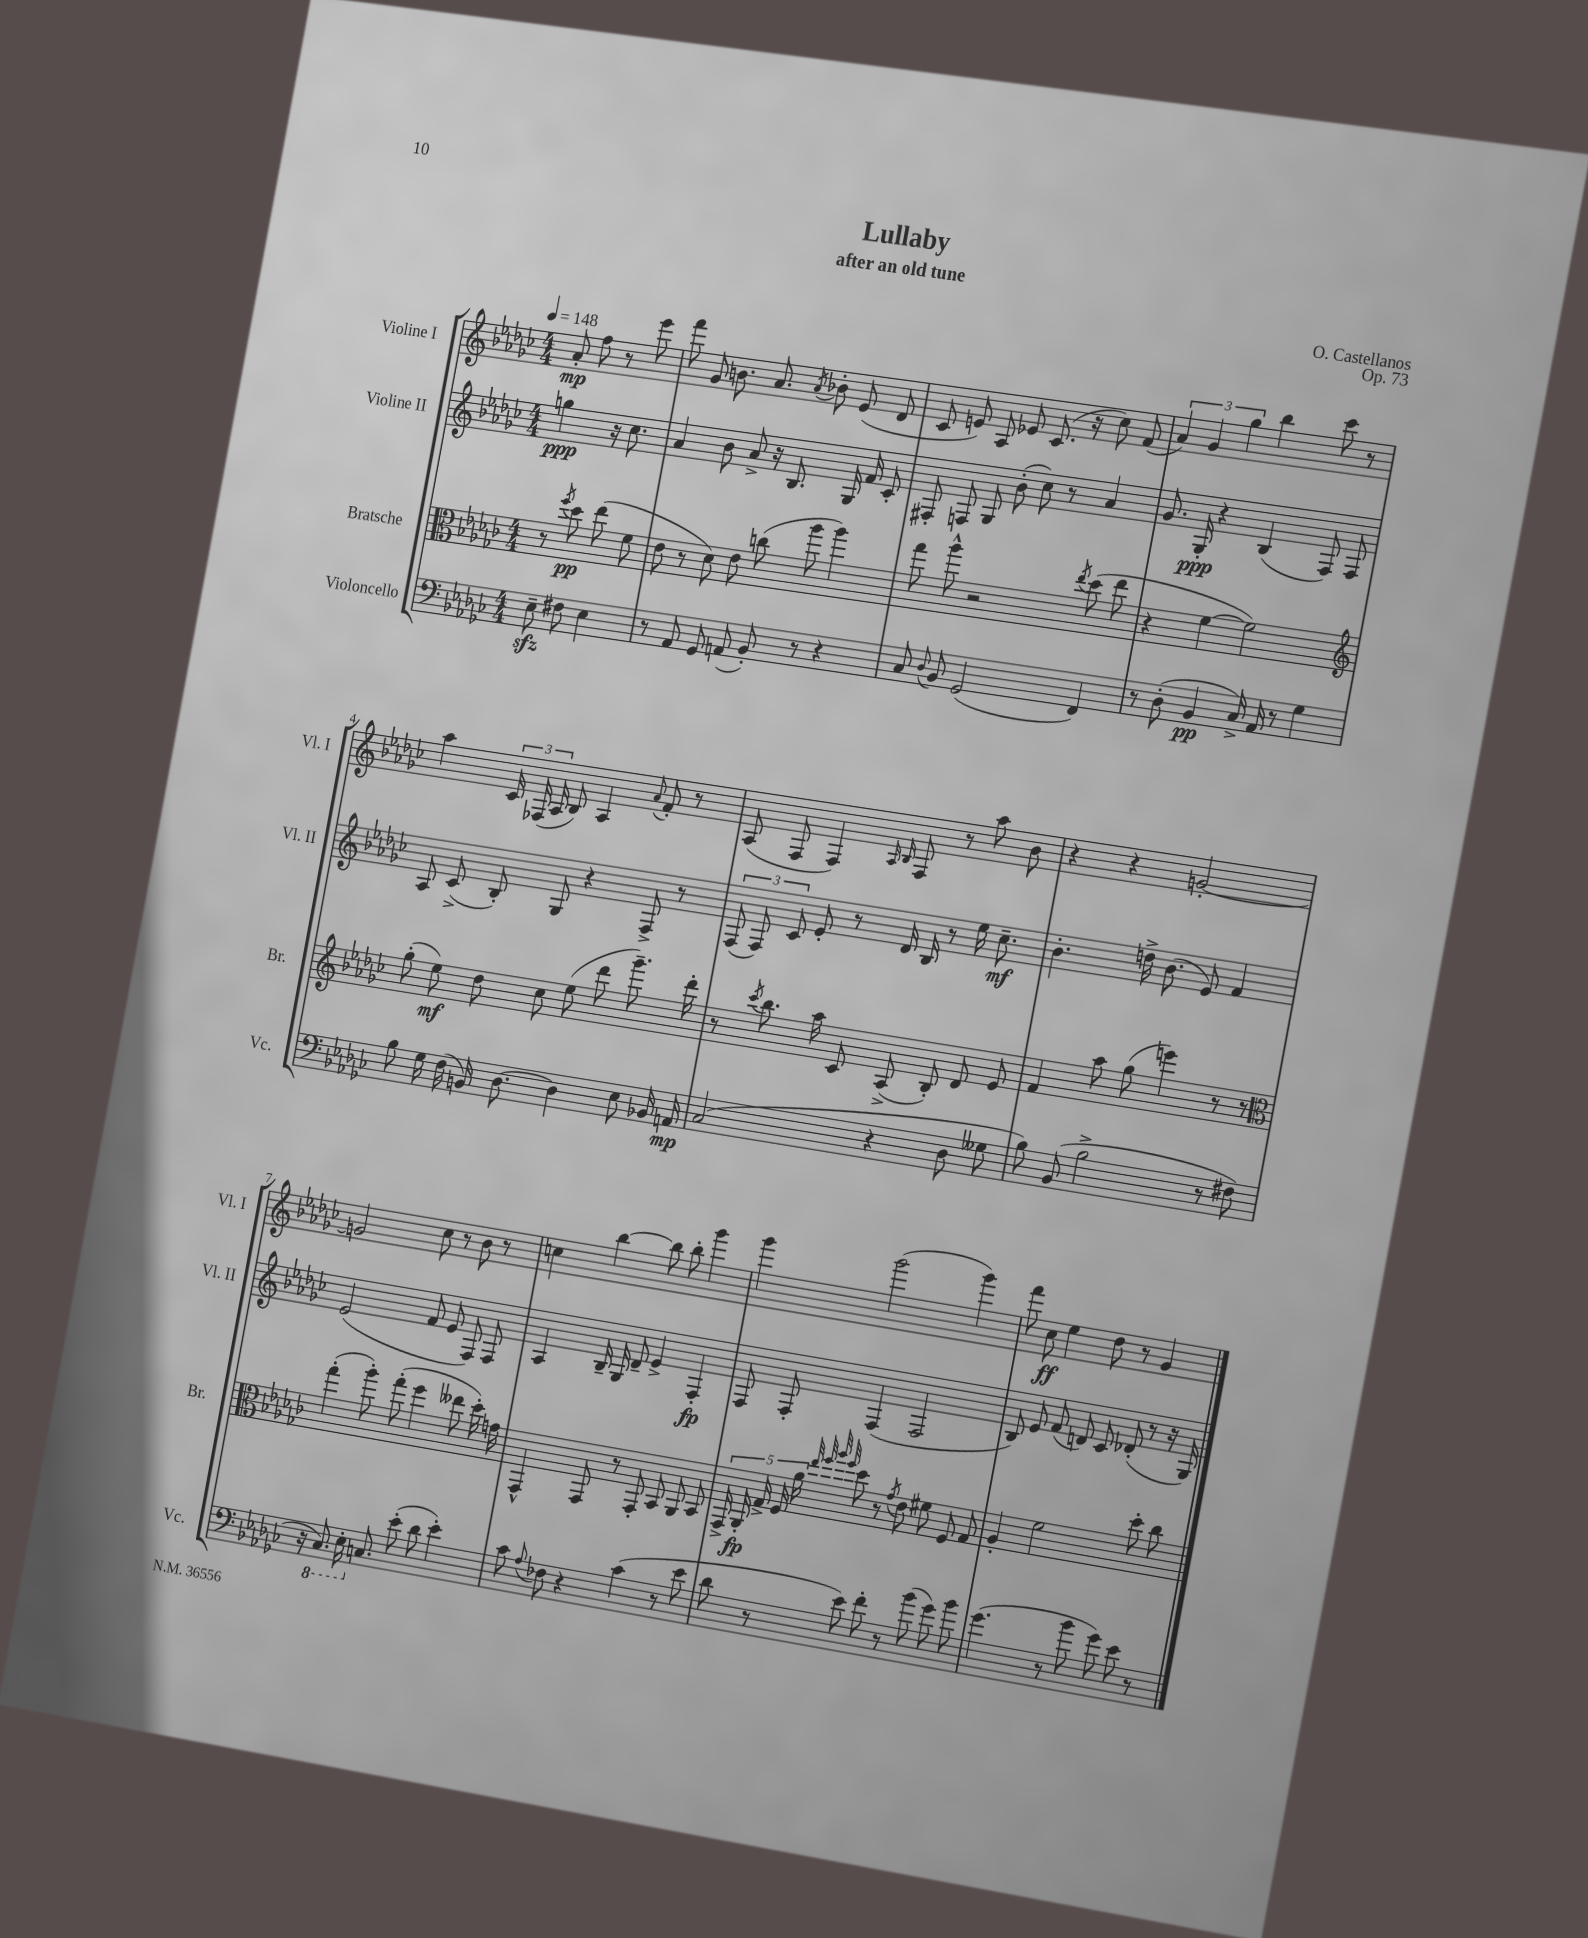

**kern	**dynam	**kern	**dynam	**kern	**dynam	**kern	**dynam
*part4	*part4	*part3	*part3	*part2	*part2	*part1	*part1
*staff4	*staff4	*staff3	*staff3	*staff2	*staff2	*staff1	*staff1
*I"Violoncello	*	*I"Bratsche	*	*I"Violine II	*	*I"Violine I	*
*I'Vc.	*	*I'Br.	*	*I'Vl. II	*	*I'Vl. I	*
*clefF4	*	*clefC3	*	*clefG2	*	*clefG2	*
*k[b-e-a-d-g-c-]	*	*k[b-e-a-d-g-c-]	*	*k[b-e-a-d-g-c-]	*	*k[b-e-a-d-g-c-]	*
*M4/4	*	*M4/4	*	*M4/4	*	*M4/4	*
*MM148	*	*MM148	*	*MM148	*	*MM148	*
=	=	=	=	=	=	=	=
8E-zz~\	.	8r	.	4ggn\	ppp	8a-'/	mp
.	.	8qff/	.	.	.	.	.
8F#X\	.	8dd-\	pp	.	.	8ff\	.
4E-\	.	(8ee-\	.	16r	.	8r	.
.	.	.	.	8.cc-\	.	.	.
.	.	8f\	.	.	.	8eee-\	.
=1	=1	=1	=1	=1	=1	=1	=1
8r	.	8e-\	.	4a-/	.	8fff\	.
8AA-/	.	8r	.	.	.	8g-/	.
8GG-/	.	8d-\)	.	8b-\	.	8.bn\	.
(8AAn/	.	8e-\	.	8a-^/	.	.	.
.	.	.	.	.	.	8.a-/	.
8BB-'/)	.	(8ccn\	.	16r	.	.	.
.	.	.	.	8.B-/	.	.	.
.	.	.	.	.	.	8qa-/	.
8r	.	8aa-\	.	.	.	8b-X'\	.
4r	.	4aa-\)	.	16G-/	.	(8e-/	.
.	.	.	.	16f/	.	.	.
.	.	.	.	8c-'/	.	8d-/	.
=2	=2	=2	=2	=2	=2	=2	=2
8C-/	.	8gg-\	.	8F#X'/	.	8c-/	.
8qqD-/	.	.	.	.	.	.	.
8BB-/	.	8aa-^^\	.	8Fn/	.	8en/)	.
(2GG-/	.	2r	.	8G-/	.	8A-/	.
.	.	.	.	(8b-'\	.	8e-X/	.
.	.	.	.	8cc-\)	.	(8.c-/	.
.	.	.	.	8r	.	.	.
.	.	.	.	.	.	16r	.
.	.	8qee-/	.	.	.	.	.
4FF/)	.	(8dd-\	.	4a-/	.	8cc-\)	.
.	.	8ee-\	.	.	.	(8f/	.
=3	=3	=3	=3	=3	=3	=3	=3
8r	.	4r	.	8.g-/	.	6a-/)	.
(8D-'\	.	.	.	.	.	.	.
.	.	.	.	.	.	6g-/	.
.	.	.	.	16G-'/	ppp	.	.
4BB-/	pp	[4f\	.	4r	.	.	.
.	.	.	.	.	.	6gg-\	.
16C-^/)	.	2f\])	.	(4B-/	.	4bb-\	.
16AA-/	.	.	.	.	.	.	.
8r	.	.	.	.	.	.	.
4G-\	.	.	.	8F/)	.	8ccc-\	.
.	.	.	.	8F/	.	8r	.
!!LO:LB:g=z
=4	=4	=4	=4	=4	=4	=4	=4
*	*	*clefG2	*	*	*	*	*
8B-\	.	(8gg-'\	.	8A-/	.	4aa-\	.
16G-\	.	8ee-\)	mf	(8c-^/	.	.	.
(16F\	.	.	.	.	.	.	.
16BBn/)	.	8dd-\	.	8B-'/)	.	24c-/	.
.	.	.	.	.	.	(24F-X/	.
[8.D-\	.	.	.	.	.	.	.
.	.	.	.	.	.	24A-/	.
.	.	8cc-\	.	8G-/	.	8B-/)	.
4D-\]	.	(8ee-\	.	4r	.	4A-/	.
.	.	8ddd-\	.	.	.	.	.
.	.	.	.	.	.	8qqa-/	.
8E-\	.	8.ggg-~\)	.	8F^/	.	8f'/	.
16BB-X/	.	.	.	8r	.	8r	.
16AAn/	mp	16ddd-'\	.	.	.	.	.
=5	=5	=5	=5	=5	=5	=5	=5
(2C-/	.	8r	.	(12F/	.	(8A-/	.
.	.	.	.	12F/)	.	.	.
.	.	8qccc-/	.	.	.	.	.
.	.	8.bb-\	.	.	.	8F/	.
.	.	.	.	12c-/	.	.	.
.	.	.	.	8e-'/	.	4F/)	.
.	.	16aa-\	.	.	.	.	.
.	.	8c-/	.	8r	.	.	.
.	.	.	.	.	.	16qqA-/	.
.	.	.	.	.	.	16qqB-/	.
4r	.	(8A-^/	.	16d-/	.	8F/	.
.	.	.	.	16B-/	.	.	.
.	.	8B-'/)	.	8r	.	8r	.
8D-\	.	8d-/	.	16ee-\	.	8aa-\	.
.	.	.	.	8.cc-~\	mf	.	.
8G--X\	.	8e-/	.	.	.	8b-\	.
=6	=6	=6	=6	=6	=6	=6	=6
8B-\)	.	4f/	.	4.b-'\	.	4r	.
(8BB-/	.	.	.	.	.	.	.
2B-^\	.	8aa-\	.	.	.	4r	.
.	.	(8gg-\	.	16ddn^\	.	.	.
.	.	.	.	(8.b-\	.	.	.
.	.	4eeen\)	.	.	.	[2gn'/	.
.	.	.	.	8e-/)	.	.	.
8r	.	8r	.	4f/	.	.	.
8F#X\	.	8r	.	.	.	.	.
!!LO:LB:g=z
=7	=7	=7	=7	=7	=7	=7	=7
*	*	*clefC3	*	*	*	*	*
16r	.	(4gg-'\	.	(2e-/	.	2gn/]	.
*8ba	*	*	*	*	*	*	*
8.CC-/)	.	.	.	.	.	.	.
16EE-'\	.	8aa-'\)	.	.	.	.	.
*X8ba	*	*	*	*	*	*	*
8.Cn/	.	.	.	.	.	.	.
.	.	(8gg-'\	.	.	.	.	.
(8e-'\	.	4ff\	.	8f/	.	8cc-\	.
8d-\	.	.	.	8e-/	.	8r	.
4e-'\)	.	8ee--X\	.	8F/)	.	8b-\	.
.	.	16dd-'\)	.	8F/	.	8r	.
.	.	16gn\	.	.	.	.	.
=8	=8	=8	=8	=8	=8	=8	=8
8c-\	.	4GG-^^/	.	4A-/	.	4ccn\	.
8qqA-/	.	.	.	.	.	.	.
8F-X\	.	.	.	.	.	.	.
4r	.	8GG-/	.	16B-~/	.	[4bb-\	.
.	.	.	.	16G-/	.	.	.
.	.	8r	.	8d-~/	.	.	.
(4c-\	.	8GG-'/	.	4e-^/	.	8bb-\]	.
.	.	8BB-/	.	.	.	8bb-'\	.
8r	.	8AA-/	.	4F'/	fp	4ggg-\	.
8e-\	.	8BB-/	.	.	.	.	.
=9	=9	=9	=9	=9	=9	=9	=9
8d-\	.	20GG-^/	.	8F/	.	4ggg-\	.
.	.	20AA-'/	fp	.	.	.	.
.	.	20G-^/	.	.	.	.	.
8r	.	.	.	8F'/	.	.	.
.	.	20F/	.	.	.	.	.
.	.	20a-\	.	.	.	.	.
.	.	32qqee-/	.	.	.	.	.
.	.	32qqff/	.	.	.	.	.
.	.	32qqaa-/	.	.	.	.	.
.	.	32qqff/	.	.	.	.	.
8e-\)	.	8dd-\	.	(4F/	.	(2ggg-\	.
8f'\	.	8r	.	.	.	.	.
.	.	8qg-/	.	.	.	.	.
8r	.	8e-\	.	2F/	.	.	.
(8b-\	.	8f#X\	.	.	.	.	.
8g-\)	.	8F/	.	.	.	4ggg-\)	.
8b-\	.	8G-/	.	.	.	.	.
=10	=10	=10	=10	=10	=10	=10	=10
(4.g-\	.	4A-'/	.	8B-/)	.	8fff\	.
.	.	.	.	8e-/	.	8cc-\	ff
.	.	2f\	.	(8f/	.	4ee-\	.
8r	.	.	.	8dn/)	.	.	.
8b-\	.	.	.	8c-/	.	8dd-\	.
8g-\)	.	.	.	(8d-X'/	.	8r	.
8e-\	.	8dd-'\	.	8r	.	4g-/	.
8r	.	8cc-\	.	16r	.	.	.
.	.	.	.	16G-/)	.	.	.
==	==	==	==	==	==	==	==
*-	*-	*-	*-	*-	*-	*-	*-
